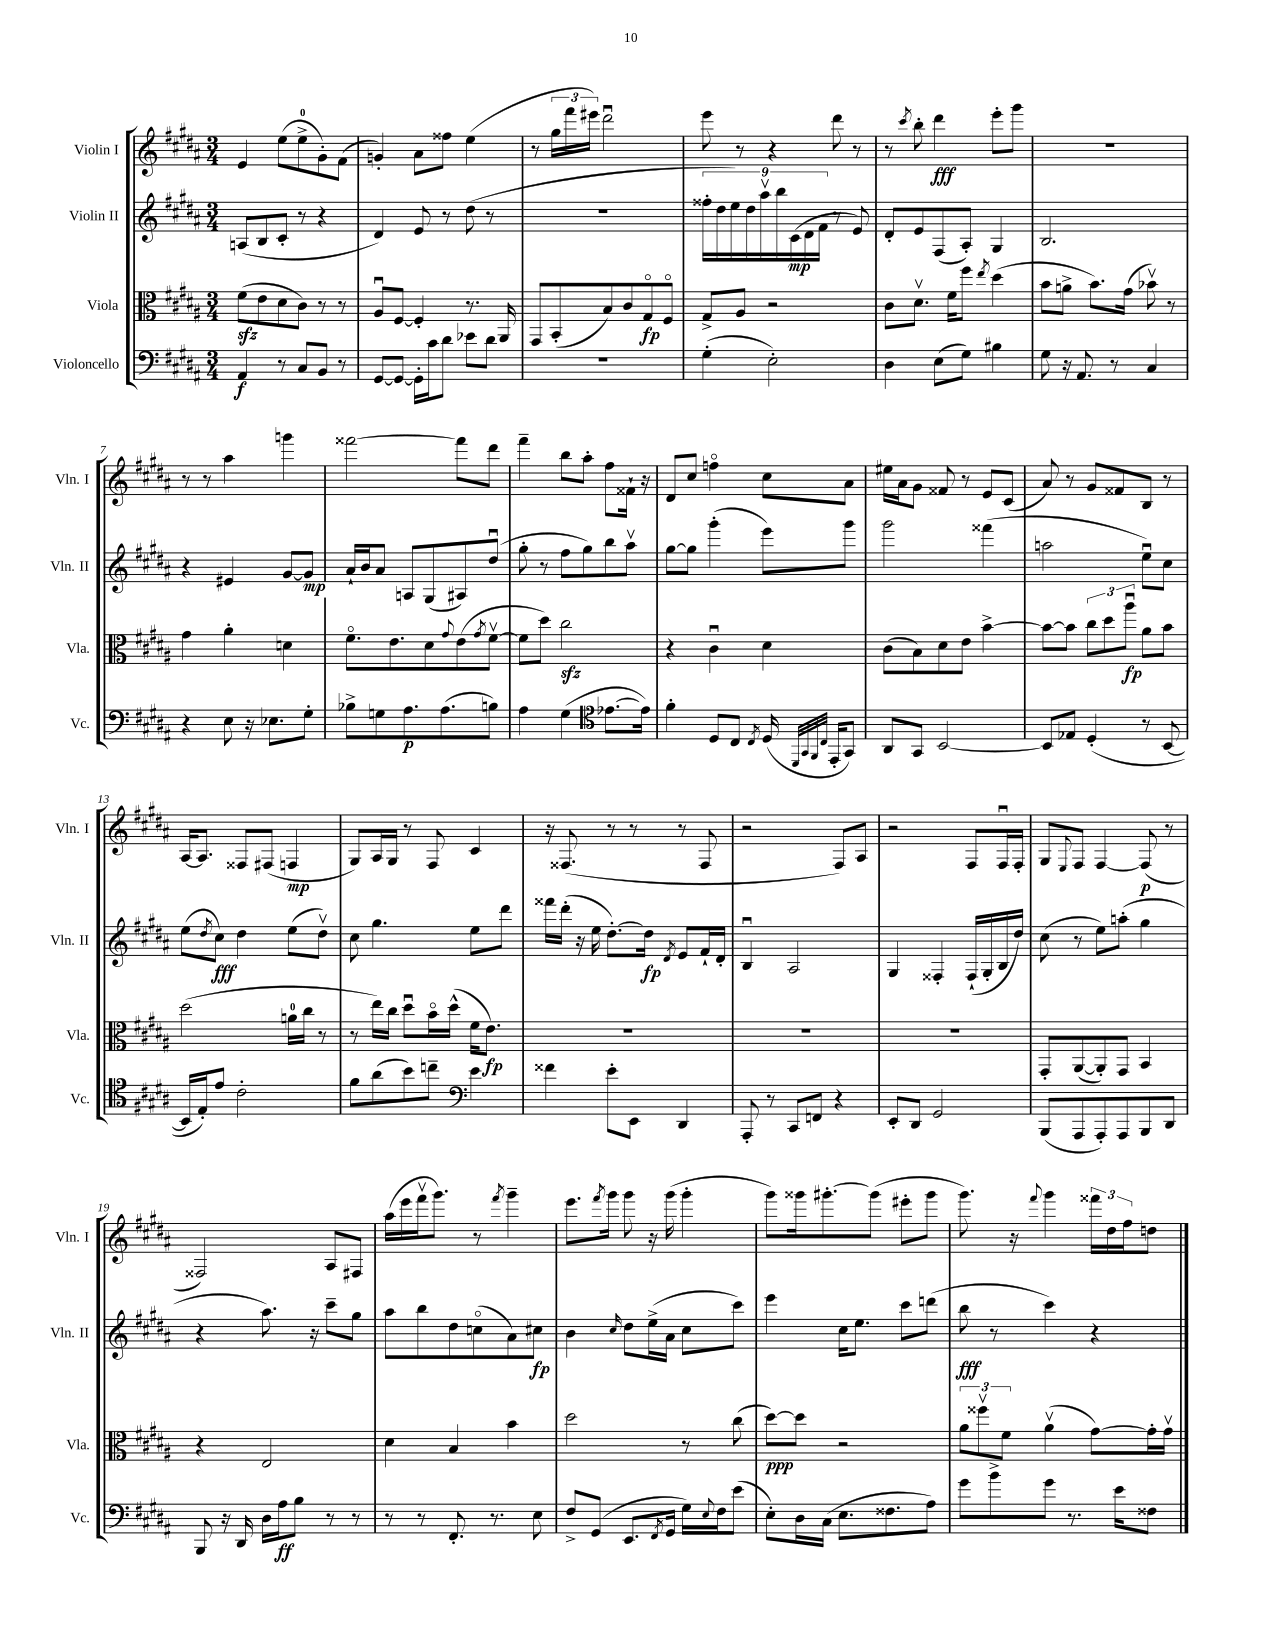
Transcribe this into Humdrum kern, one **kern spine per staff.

**kern	**dynam	**kern	**dynam	**kern	**dynam	**kern	**dynam
*part4	*part4	*part3	*part3	*part2	*part2	*part1	*part1
*staff4	*staff4	*staff3	*staff3	*staff2	*staff2	*staff1	*staff1
*I"Violoncello	*	*I"Viola	*	*I"Violin II	*	*I"Violin I	*
*I'Vc.	*	*I'Vla.	*	*I'Vln. II	*	*I'Vln. I	*
*clefF4	*	*clefC3	*	*clefG2	*	*clefG2	*
*k[f#c#g#d#a#]	*	*k[f#c#g#d#a#]	*	*k[f#c#g#d#a#]	*	*k[f#c#g#d#a#]	*
*M3/4	*	*M3/4	*	*M3/4	*	*M3/4	*
=1	=1	=1	=1	=1	=1	=1	=1
4AA#/	f	(8f#zz\L	.	(8An/L	.	4e/	.
.	.	8e\	.	8B/	.	.	.
8r	.	8d#\	.	8c#'/J	.	(8ee\L	.
8C#/L	.	8c#\J)	.	8r	.	8ee^\	.
8BB/J	.	8r	.	4r	.	8g#'\)	.
8r	.	8r	.	.	.	(8f#\J	.
=2	=2	=2	=2	=2	=2	=2	=2
[8GG#/L	.	8A#u/L	.	4d#/)	.	4gn'/)	.
8GG#/J_	.	[8F#/J	.	.	.	.	.
16GG#'\LL]	.	4F#'/]	.	8e/	.	8a#\L	.
16c#\J	.	.	.	.	.	.	.
8d#\J	.	.	.	8r	.	8ff##X\J	.
8e-X\L	.	8.r	.	(8dd#\	.	(4ee\	.
8d#\J	.	.	.	8r	.	.	.
.	.	16AA#/	.	.	.	.	.
=3	=3	=3	=3	=3	=3	=3	=3
2.r	.	8GG#/L	.	2.r	.	8r	.
.	.	(8BB'/	.	.	.	24gg#\LL	.
.	.	.	.	.	.	24fff#\	.
.	.	.	.	.	.	24eee#X\JJ)	.
.	.	8B/)	.	.	.	2ddd#u\	.
.	.	8c#/	.	.	.	.	.
.	.	8G#/	fp	.	.	.	.
.	.	8F#/J	.	.	.	.	.
=4	=4	=4	=4	=4	=4	=4	=4
(4G#'\	.	8G#^/L	.	18ff##X'\LL	.	8eee\	.
.	.	.	.	18dd#\	.	.	.
.	.	.	.	18ee\)	.	.	.
.	.	8A#/J	.	.	.	8r	.
.	.	.	.	18dd#\	.	.	.
.	.	.	.	18aa#v\	.	.	.
2E'\)	.	2r	.	.	.	4r	.
.	.	.	.	18bb\	.	.	.
.	.	.	.	(18c#\	mp	.	.
.	.	.	.	18d#\	.	.	.
.	.	.	.	18f#\JJ	.	.	.
.	.	.	.	8r	.	8ddd#\	.
.	.	.	.	8e/)	.	8r	.
=5	=5	=5	=5	=5	=5	=5	=5
4D#\	.	8c#\L	.	8d#'/L	.	8r	.
.	.	.	.	.	.	8qccc#/	.
.	.	8.d#v\J	.	8e/	.	8bb'\	.
(8E\L	.	.	.	(8F#/	.	4ddd#\	fff
.	.	16f#\KL	.	.	.	.	.
8G#\J)	.	8ff#\J	.	8A#'/J)	.	.	.
.	.	8qee/	.	.	.	.	.
4B#X\	.	(4dd#\	.	4G#/	.	8eee'\L	.
.	.	.	.	.	.	8ggg#\J	.
=6	=6	=6	=6	=6	=6	=6	=6
8G#\	.	8b\L	.	2.B/	.	2.r	.
16r	.	8an^\J	.	.	.	.	.
8.AA#/	.	.	.	.	.	.	.
.	.	8.b\L)	.	.	.	.	.
8r	.	.	.	.	.	.	.
.	.	(16g#\Jk	.	.	.	.	.
4C#/	.	8b-Xv\)	.	.	.	.	.
.	.	8r	.	.	.	.	.
!!LO:LB:g=z
=7	=7	=7	=7	=7	=7	=7	=7
4r	.	4g#\	.	4r	.	8r	.
.	.	.	.	.	.	8r	.
8E\	.	4a#'\	.	4e#X/	.	4aa#\	.
16r	.	.	.	.	.	.	.
8.E-X\L	.	.	.	.	.	.	.
.	.	4dn\	.	[8g#/L	.	4gggn\	.
8G#'\J	.	.	.	8g#/J]	mp	.	.
=8	=8	=8	=8	=8	=8	=8	=8
8B-X^\L	.	8.f#\L	.	16a#`/LL	.	[2fff##X\	.
.	.	.	.	16b/J	.	.	.
8Gn\	.	.	.	8a#/J	.	.	.
.	.	8.e\	.	.	.	.	.
8.A#\	p	.	.	8An/L	.	.	.
.	.	8d#\	.	(8G#/	.	.	.
(8.A#\	.	.	.	.	.	.	.
.	.	8qqg#/	.	.	.	.	.
.	.	(8e\	.	8A#X/)	.	8fff##\L]	.
.	.	8qg#/	.	.	.	.	.
8Bn\J)	.	[8f#v\J	.	(8dd#u/J	.	8ddd#\J	.
=9	=9	=9	=9	=9	=9	=9	=9
4A#\	.	8f#\L]	.	8gg#'\	.	4fff#~\	.
.	.	8dd#\J)	.	8r	.	.	.
(4G#\	.	2cc#zz\	.	8ff#\L	.	8bb\L	.
.	.	.	.	8gg#\)	.	8aa#'\J	.
*clefC4	*	*	*	*	*	*	*
[8.e-X\L	.	.	.	8bb\	.	8ff#\L	.
.	.	.	.	8aa#v\J	.	16f##X`\Jk	.
16e-\Jk])	.	.	.	.	.	16r	.
=10	=10	=10	=10	=10	=10	=10	=10
4f#'\	.	4r	.	[8gg#\L	.	8d#/L	.
.	.	.	.	8gg#\J]	.	8cc#/J	.
8D#/L	.	4c#u\	.	(4ggg#'\	.	4ffn\	.
8C#/J	.	.	.	.	.	.	.
8qC#/	.	.	.	.	.	.	.
(16D#/	.	4d#\	.	8eee\L)	.	8cc#\L	.
32qqDD#/LLL	.	.	.	.	.	.	.
32qqGG#/	.	.	.	.	.	.	.
32qqFF#/	.	.	.	.	.	.	.
32qqC#/JJJ	.	.	.	.	.	.	.
16EE'/KL	.	.	.	.	.	.	.
8GG#/J)	.	.	.	8ggg#\J	.	8a#\J	.
=11	=11	=11	=11	=11	=11	=11	=11
8AA#/L	.	(8c#\L	.	2ggg#\	.	16ee#X\LL	.
.	.	.	.	.	.	16a#\J	.
8GG#/J	.	8B\)	.	.	.	8g#\J	.
[2BB/	.	8d#\	.	.	.	8f##X/	.
.	.	8e\J	.	.	.	8r	.
.	.	[4b^\	.	(4fff##X\	.	8e/L	.
.	.	.	.	.	.	(8c#/J	.
=12	=12	=12	=12	=12	=12	=12	=12
8BB/L]	.	8b\L_	.	2aan\	.	8a#/)	.
8E-X/J	.	8b\J]	.	.	.	8r	.
(4D#'/	.	12cc#\L	.	.	.	8g#/L	.
.	.	12dd#\	.	.	.	.	.
.	.	.	.	.	.	8f##X/	.
.	.	12aa#u\J	fp	.	.	.	.
8r	.	8a#\L	.	8eeu\L)	.	8B/J	.
[8BB/	.	8b\J	.	8cc#\J	.	8r	.
!!LO:LB:g=z
=13	=13	=13	=13	=13	=13	=13	=13
16BB/LL]	.	(2dd#\	.	(8ee\L	.	[16A#/KL	.
16E'/J)	.	.	.	.	.	8.A#/J]	.
.	.	.	.	8qdd#/	.	.	.
8e/J	.	.	.	8cc#\J)	fff	.	.
2c#'\	.	.	.	4dd#\	.	8F##X/L	.
.	.	.	.	.	.	(8F#X/J	.
.	.	16an\LL	.	(8ee\L	.	4Fn/	mp
.	.	16cc#\JJ	.	.	.	.	.
.	.	8r	.	8dd#v\J)	.	.	.
=14	=14	=14	=14	=14	=14	=14	=14
8f#\L	.	8r	.	8cc#\	.	8G#/L)	.
(8a#\	.	16ee\LL)	.	4.gg#\	.	16A#/L	.
.	.	16cc#\JJ	.	.	.	16G#/JJ	.
8b\)	.	8dd#u\L	.	.	.	8r	.
8ccn~\J	.	16b\L	.	.	.	8F#/	.
.	.	(16dd#^^\JJ	.	.	.	.	.
*clefF4	*	*	*	*	*	*	*
4e\	.	16f#\KL	.	8ee\L	.	4c#/	.
.	.	8.e\J)	fp	.	.	.	.
.	.	.	.	8ddd#\J	.	.	.
=15	=15	=15	=15	=15	=15	=15	=15
4f##X\	.	2.r	.	16fff##X\LL	.	16r	.
.	.	.	.	(16ddd#'\JJ	.	(8.F##X/	.
.	.	.	.	16r	.	.	.
.	.	.	.	16ee\	.	.	.
8e'\L	.	.	.	[8.dd#'\L)	.	8r	.
8EE\J	.	.	.	.	.	8r	.
.	.	.	.	16dd#\Jk]	fp	.	.
.	.	.	.	8qd#/	.	.	.
4DD#/	.	.	.	8e/L	.	8r	.
.	.	.	.	16f#`/L	.	8F##/	.
.	.	.	.	16d#'/JJ	.	.	.
=16	=16	=16	=16	=16	=16	=16	=16
8AAA#'/	.	2.r	.	4Bu/	.	2r	.
8r	.	.	.	.	.	.	.
8CC#/L	.	.	.	2A#/	.	.	.
8FFn/J	.	.	.	.	.	.	.
4r	.	.	.	.	.	8F#/L)	.
.	.	.	.	.	.	8A#/J	.
=17	=17	=17	=17	=17	=17	=17	=17
8EE'/L	.	2.r	.	4G#/	.	2r	.
8DD#/J	.	.	.	.	.	.	.
2GG#/	.	.	.	4F##X'/	.	.	.
.	.	.	.	(16F##`/LL	.	8F#/L	.
.	.	.	.	16G#'/	.	.	.
.	.	.	.	16B/	.	16F#u/L	.
.	.	.	.	16dd#/JJ)	.	16F#'/JJ	.
=18	=18	=18	=18	=18	=18	=18	=18
(8BBB/L	.	8GG#'/L	.	(8cc#\	.	8G#/L	.
.	.	.	.	.	.	8qqE/	.
8AAA#/	.	([8AA#/	.	8r	.	8F#/J	.
8AAA#'/)	.	8AA#'/])	.	8ee\L)	.	[4F#/	.
8AAA#/	.	8GG#/J	.	(8aan'\J	.	.	.
8BBB/	.	4BB/	.	4gg#\	.	(8F#/]	p
8DD#/J	.	.	.	.	.	8r	.
!!LO:LB:g=z
=19	=19	=19	=19	=19	=19	=19	=19
8BBB/	.	4r	.	4r	.	2F##X/)	.
16r	.	.	.	.	.	.	.
16DD#/	.	.	.	.	.	.	.
16D#\LL	.	2E/	.	8.aa#\)	.	.	.
16A#\J	ff	.	.	.	.	.	.
8B\J	.	.	.	.	.	.	.
.	.	.	.	16r	.	.	.
8r	.	.	.	8ccc#~\L	.	8A#/L	.
8r	.	.	.	8gg#\J	.	8F#X/J	.
=20	=20	=20	=20	=20	=20	=20	=20
8r	.	4d#\	.	8aa#\L	.	(16aa#\LL	.
.	.	.	.	.	.	16eee\	.
8r	.	.	.	8bb\	.	16fff#v\J	.
.	.	.	.	.	.	8.ggg#\J)	.
8.FF#'/	.	4B/	.	8dd#\	.	.	.
.	.	.	.	(8ccn\	.	8r	.
8.r	.	.	.	.	.	.	.
.	.	.	.	.	.	8qfff#/	.
.	.	4b\	.	8a#\)	.	4ggg#~\	.
8E\	.	.	.	8cc#X\J	fp	.	.
=21	=21	=21	=21	=21	=21	=21	=21
8F#^/L	.	2dd#\	.	4b\	.	8.eee\L	.
(8GG#/J	.	.	.	.	.	.	.
.	.	.	.	.	.	8qfff#/	.
.	.	.	.	.	.	16ggg#\Jk	.
.	.	.	.	16qqcc#/	.	.	.
8.EE/L	.	.	.	8dd#\L	.	8ggg#\	.
.	.	.	.	(16ee^\L	.	16r	.
8qFF#/	.	.	.	.	.	.	.
16GG#/Jk	.	.	.	16a#\JJ	.	(16ggg#\	.
16G#\LL)	.	8r	.	8cc#\L	.	4ggg#'\	.
8qqE/	.	.	.	.	.	.	.
16F#\J	.	.	.	.	.	.	.
(8e\J	.	(8cc#\	.	8ccc#\J)	.	.	.
=22	=22	=22	=22	=22	=22	=22	=22
8E'\L)	.	[8dd#\L)	ppp	4eee\	.	8ggg#\L)	.
16D#\L	.	8dd#\J]	.	.	.	16ggg##X\k	.
(16C#\JJ	.	.	.	.	.	[8.ggg#X'\	.
8.E\L	.	2r	.	16cc#\KL	.	.	.
.	.	.	.	8.ee\J	.	.	.
.	.	.	.	.	.	(8ggg#\J]	.
8.F##X\	.	.	.	.	.	.	.
.	.	.	.	8ccc#\L	.	8eee#X'\L	.
8A#\J)	.	.	.	(8dddn\J	.	8ggg#\J	.
=23	=23	=23	=23	=23	=23	=23	=23
8g#\L	.	12a#\L	.	8bb\	fff	8.ggg#\)	.
.	.	12ff##Xv\	.	.	.	.	.
8b^\	.	.	.	8r	.	.	.
.	.	12f#\J	.	.	.	.	.
.	.	.	.	.	.	16r	.
.	.	.	.	.	.	8qqfff#/	.
8g#\J	.	(4a#v\	.	4ccc#\)	.	4ggg#\	.
8.r	.	.	.	.	.	.	.
.	.	[8g#\L)	.	4r	.	24fff##X\LL	.
.	.	.	.	.	.	24dd#\	.
16e\KL	.	.	.	.	.	.	.
.	.	.	.	.	.	24ff#\J	.
8F##X\J	.	16g#'\L]	.	.	.	8ddn\J	.
.	.	16g#v\JJ	.	.	.	.	.
==	==	==	==	==	==	==	==
*-	*-	*-	*-	*-	*-	*-	*-
